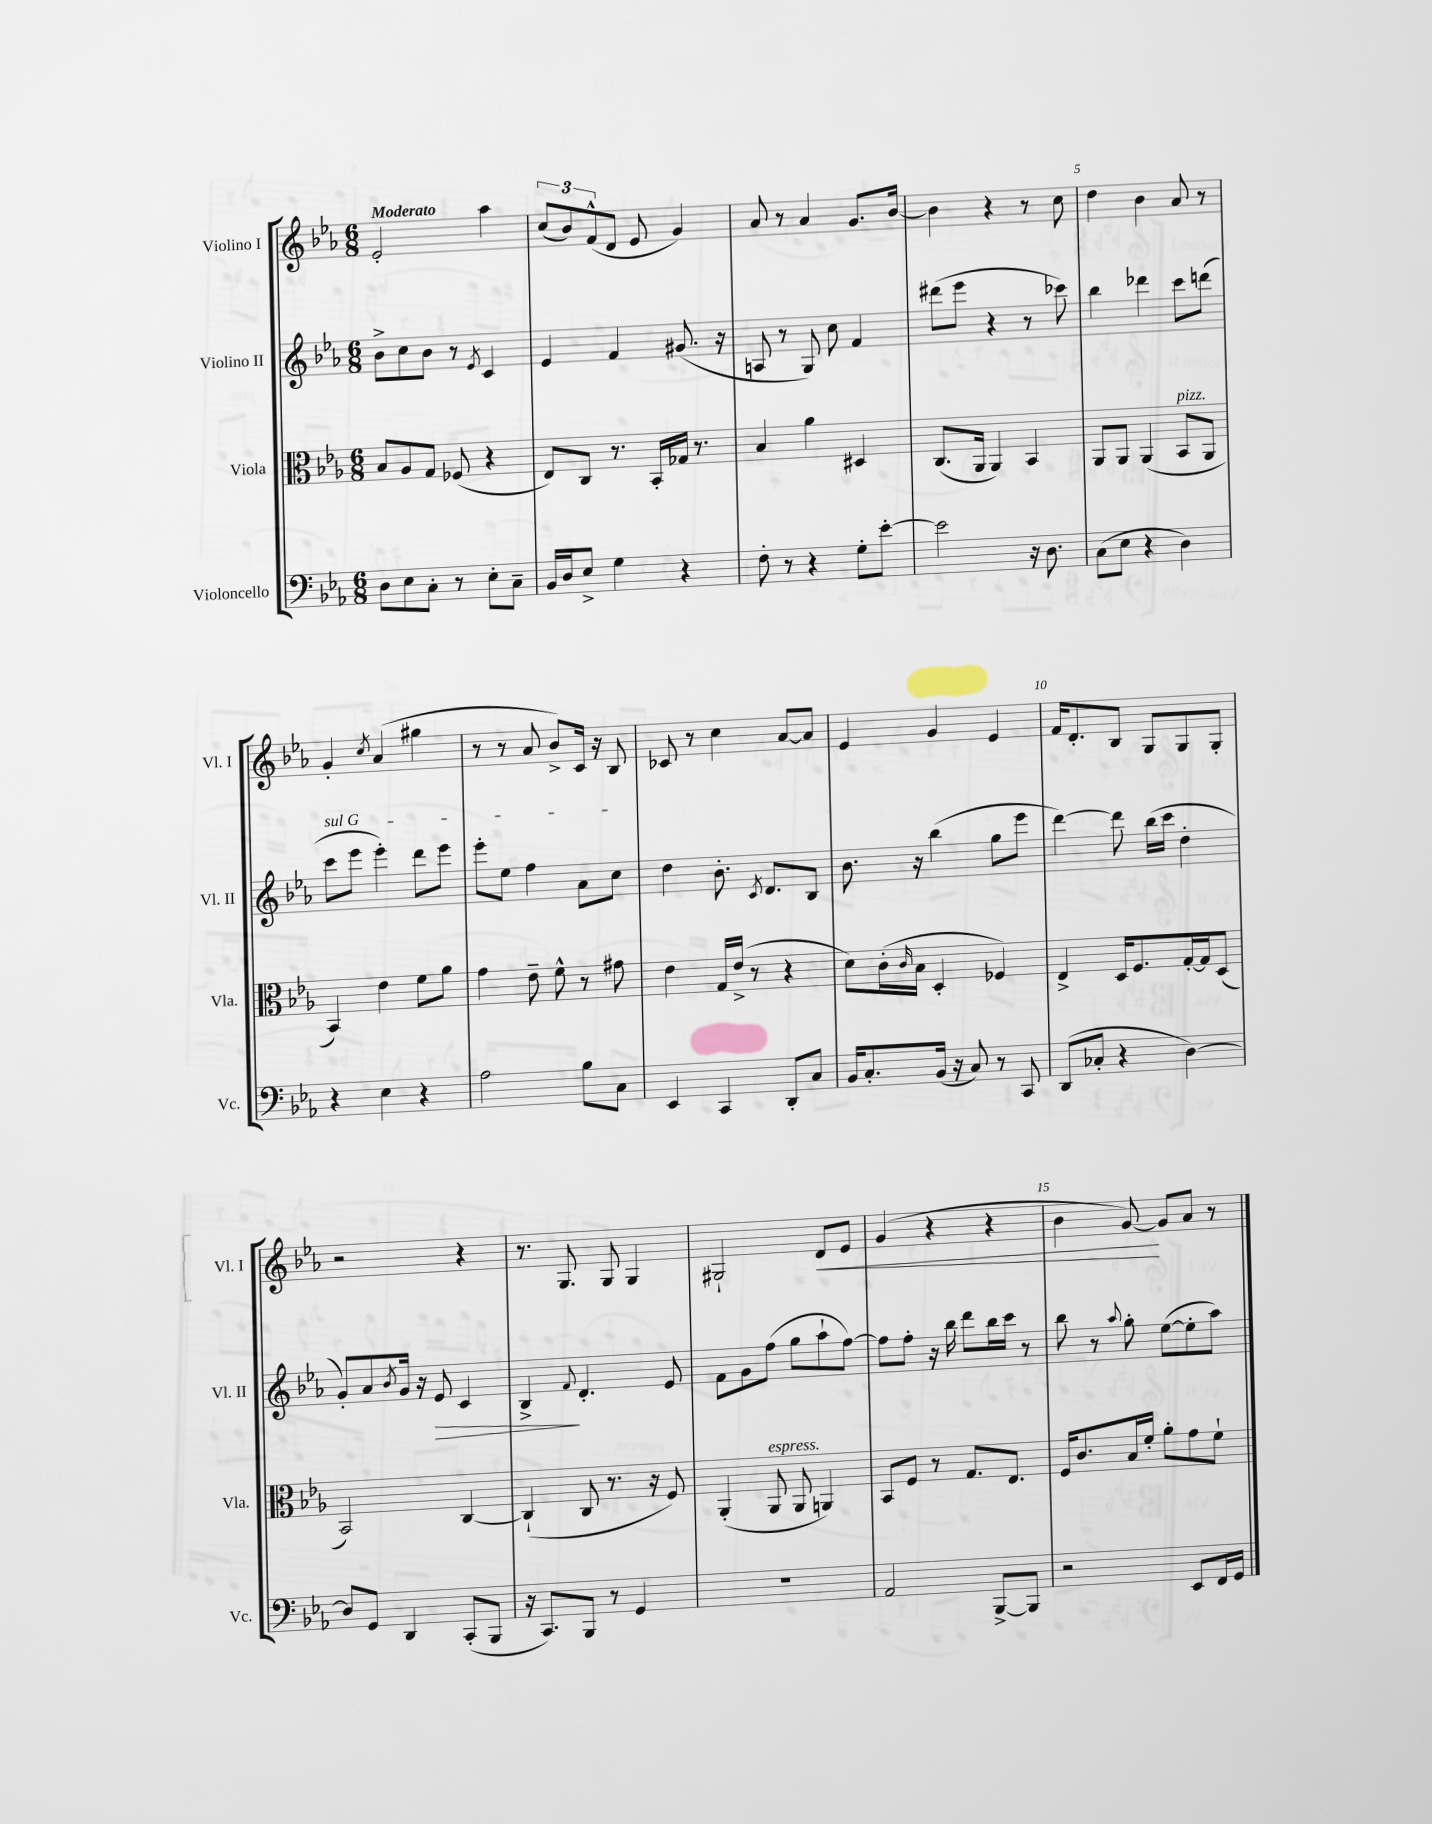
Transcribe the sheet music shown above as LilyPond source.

<<
\new StaffGroup <<
\new Staff = "s0" \with { instrumentName = "Violino I" shortInstrumentName = "Vl. I" } {
    \clef treble \key ees \major \numericTimeSignature \time 6/8 \tempo "Moderato"
    ees'2-. aes''4 |
    \tuplet 3/2 { c''8( bes'8) f'8-^( } d'8 ees'8 g'4) |
    aes'8 r8 aes'4 g'8. bes'16~ |
    bes'4 r4 r8 c''8 |
    d''4 bes'4 aes'8 r8 |
    g'4-. \acciaccatura { c''8 } aes'4( gis''4 |
    r8 r8 aes'8 bes'8->) c'16 r16 bes8 |
    ces'8 r8 c''4 aes'8~ aes'8 |
    ees'4 g'4 ees'4 |
    f'16 d'8.-. bes8 g8 g8 g8-. |
    r2 r4 |
    r8. g8. g8 g4 |
    gis2-! d'8\< ees'8 |
    g'4( r4 r4 |
    bes'4 g'8~\!) g'8 aes'8 r8 \bar "|." |
}
\new Staff = "s1" \with { instrumentName = "Violino II" shortInstrumentName = "Vl. II" } {
    \clef treble \key ees \major \numericTimeSignature \time 6/8
    bes'8-> c''8 bes'8 r8 \acciaccatura { ees'8 } c'4 |
    ees'4 f'4 gis'8.( r16 |
    a8 r8 g8) c''8 f'4 |
    dis'''8( ees'''8 r4 r8 ces'''8) |
    bes''4 des'''4 c'''8 d'''8( |
    \once \override TextSpanner.bound-details.left.text = \markup { \italic "sul G" } c'''8\startTextSpan ees'''8 ees'''4-.) d'''8 ees'''8 |
    ees'''8-. ees''8 f''4 aes'8 c''8\stopTextSpan |
    d''4 bes'8.-. \acciaccatura { c'8 } d'8. bes8 |
    bes'8. r16 bes''4( g''8 ees'''8 |
    d'''4~) d'''8 bes''16( c'''16 d''4-. |
    g'8-.) aes'8 \acciaccatura { bes'8 } g'16 r16 ees'8\> c'4 |
    bes4->\! \appoggiatura { f'8 } d'4.-. ees'8 |
    f'8 g'8 f''8( g''8 aes''8-! f''8~) |
    f''8 f''8-. r16 bes''16 d'''8 bes''16 c'''16 r8 |
    bes''8 r8 \appoggiatura { aes''8 } g''8-. ees''8~( ees''8-. aes''8) \bar "|." |
}
\new Staff = "s2" \with { instrumentName = "Viola" shortInstrumentName = "Vla." } {
    \clef alto \key ees \major \numericTimeSignature \time 6/8
    bes8 aes8 g8 fes8( r4 |
    ees8) c8 r8. bes,16-. ges16 r8. |
    bes4 aes'4 dis4 |
    c8.( aes,16 aes,4) bes,4 |
    aes,8 aes,8 aes,4( bes,8^\markup { \italic "pizz." } aes,8 |
    bes,4) ees'4 f'8 aes'8 |
    g'4 ees'8-- f'8-^ r8 gis'8 |
    ees'4 g16 ees'16->( r8 r4 |
    d'8) c'16-.( \grace { c'16 } bes16 d4-. fes4) |
    ees4-> d16 f8. g16~-. g16 d8( |
    bes,2) c4~ |
    c4-!( c8 r8. r16 f8) |
    aes,4-.( aes,8^\markup { \italic "espress." } aes,8 a,4) |
    bes,8 f8 r8 g8. ees8. |
    f16 c'8. bes16 f'16-. aes'8-. g'8 f'8-! \bar "|." |
}
\new Staff = "s3" \with { instrumentName = "Violoncello" shortInstrumentName = "Vc." } {
    \clef bass \key ees \major \numericTimeSignature \time 6/8
    d8 ees8 c8-. r8 ees8-. c8-- |
    bes,16 d16 ees8-> g4 r4 |
    f8-. r8 r4 g8-. ees'8~-. |
    ees'2 r16 d8. |
    c8( ees8 r4 d4) |
    r4 ees4 r4 |
    aes2 bes8 c8 |
    ees,4 c,4 d,8-. c8 |
    bes,16 c8.-. bes,16( r16 c8) r8 c,8 |
    d,8( ces8-. r4 d4~) |
    d8 g,8 d,4 c,8-.( bes,,8 |
    r16 c,8.) bes,,8 r8 g,4 |
    R2. |
    aes,2 bes,,8~-> bes,,8 |
    r2 ees,8 f,16 g,16 \bar "|." |
}
>>
>>
\layout { \context { \Score \override BarNumber.break-visibility = ##(#f #t #t) barNumberVisibility = #(every-nth-bar-number-visible 5) } }
